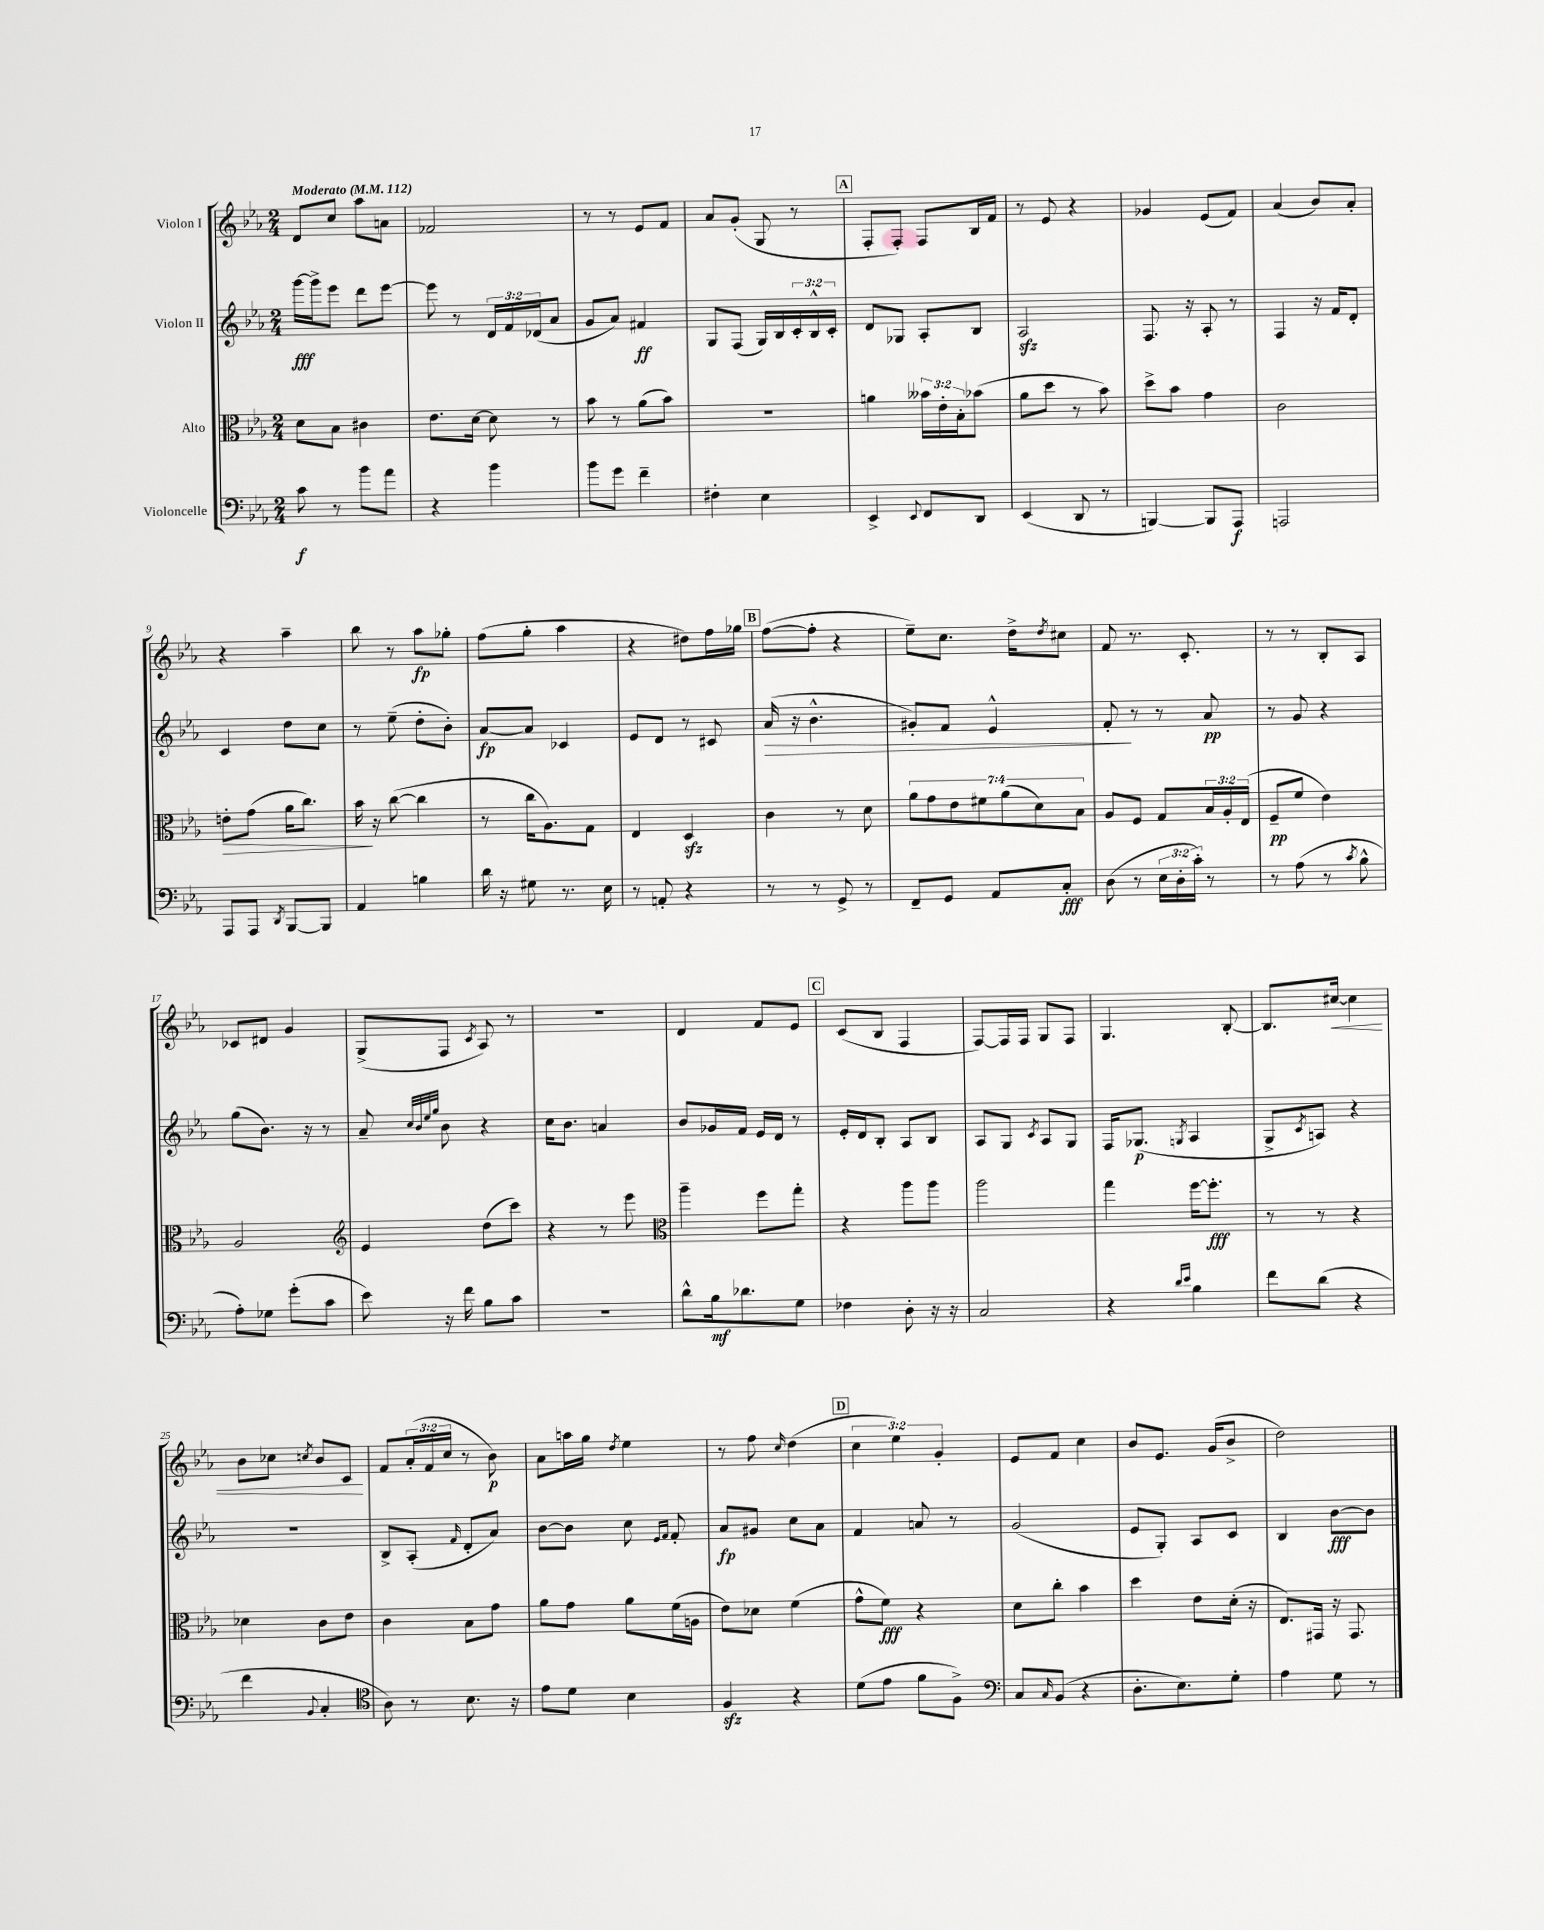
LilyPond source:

<<
\new StaffGroup <<
\new Staff = "s0" \with { instrumentName = "Violon I" } {
    \clef treble \key ees \major \numericTimeSignature \time 2/4 \override Staff.TupletNumber.text = #tuplet-number::calc-fraction-text \tempo "Moderato" 4 = 112
    d'8 c''8 aes''8 a'8 |
    fes'2 |
    r8 r8 ees'8 f'8 |
    aes'8 g'8-.( g8 r8 |
    \mark \markup { \box "A" } f8-. f8-.) f8 bes16 f'16 |
    r8 ees'8 r4 |
    ges'4 ees'8( f'8) |
    aes'4( bes'8) aes'8-. |
    r4 aes''4-- |
    bes''8 r8 aes''8\fp ges''8-. |
    f''8( g''8-. aes''4 |
    r4 dis''8) f''16 ges''16 |
    \mark \markup { \box "B" } f''8~( f''8-. r4 |
    ees''8--) c''8. d''16-> \acciaccatura { d''8 } cis''8 |
    f'8 r8. c'8.-. |
    r8 r8 bes8-. aes8 |
    ces'8 dis'8 g'4 |
    g8->( f8 \acciaccatura { c'8 } aes8) r8 |
    R2 |
    d'4 f'8 ees'8 |
    \mark \markup { \box "C" } c'8( bes8 f4 |
    f8~) f16 f16 g8 f8 |
    g4. bes8~-. |
    bes8. cis''16~\< cis''4 |
    bes'8 ces''8 \acciaccatura { c''8 } bes'8 c'8\! |
    f'8 \tuplet 3/2 { aes'16-.( f'16 c''16 } r8 bes'8\p) |
    aes'8 a''16 g''16 \acciaccatura { d''8 } ees''4 |
    r8 f''8 \grace { c''16 } d''4( |
    \mark \markup { \box "D" } \tuplet 3/2 { c''4 ees''4) g'4-. } |
    ees'8 f'8 c''4 |
    bes'8 ees'8. g'16( bes'8-> |
    d''2) \bar "|." |
}
\new Staff = "s1" \with { instrumentName = "Violon II" } {
    \clef treble \key ees \major \numericTimeSignature \time 2/4 \override Staff.TupletNumber.text = #tuplet-number::calc-fraction-text
    g'''16~\fff g'''16-> ees'''8 d'''8 ees'''8~ |
    ees'''8 r8 \tuplet 3/2 { d'16 f'16 des'16( } aes'8 |
    g'8 aes'8) fis'4\ff |
    g8 f8( g16) bes16 \tuplet 3/2 { c'16-. bes16-^ c'16-. } |
    \mark \markup { \box "A" } d'8 ges8 aes8-. bes8 |
    aes2\sfz |
    f8. r16 aes8-. r8 |
    f4 r16 f'16 d'8-. |
    c'4 d''8 c''8 |
    r8 ees''8--( d''8-. bes'8-.) |
    aes'8~\fp aes'8 ces'4 |
    ees'8 d'8 r8 cis'8 |
    \mark \markup { \box "B" } aes'16\>( r16 bes'4.-^ |
    gis'8-.) f'8 ees'4-^ |
    f'8-.\! r8 r8 aes'8\pp |
    r8 g'8 r4 |
    g''8( bes'8.) r16 r8 |
    aes'8-- \grace { c''32 bes'32 ees''32 g''32 } bes'8 r4 |
    c''16 bes'8. a'4 |
    bes'8 ges'16 f'16 ees'16 d'16 r8 |
    \mark \markup { \box "C" } ees'16-. d'16 bes8-. aes8 bes8 |
    aes8 g8 \acciaccatura { c'8 } aes8 g8 |
    f16 ges8.\p( \acciaccatura { g8 } aes4 |
    g8-> \acciaccatura { c'8 } a8) r4 |
    r2 |
    bes8-> aes8-.( \grace { f'16 } d'8-. aes'8) |
    bes'8~ bes'8 c''8 \grace { ees'16 f'16 } f'8-. |
    aes'8\fp gis'8 c''8 aes'8 |
    \mark \markup { \box "D" } f'4 a'8 r8 |
    g'2( |
    ees'8 g8-.) aes8 c'8 |
    bes4 bes'8~\fff bes'8 \bar "|." |
}
\new Staff = "s2" \with { instrumentName = "Alto" } {
    \clef alto \key ees \major \numericTimeSignature \time 2/4 \override Staff.TupletNumber.text = #tuplet-number::calc-fraction-text
    d'8 bes8 cis'4 |
    ees'8. d'16~ d'8 r8 |
    bes'8 r8 aes'8( bes'8) |
    r2 |
    \mark \markup { \box "A" } a'4 \tuplet 3/2 { beses'16 ees'16-. bes16-. } bes'8( |
    aes'8 d''8 r8 bes'8) |
    d''8-> bes'8 g'4 |
    c'2 |
    e'8-.\> g'8( aes'16 c''8.) |
    bes'16\! r16 c''8~( c''4 |
    r8 c''16 aes8.) g8 |
    ees4 d4\sfz |
    \mark \markup { \box "B" } c'4 r8 d'8 |
    \tuplet 7/4 { aes'8 g'8 ees'8 fis'8 aes'8( d'8) bes8 } |
    aes8 f8 g8 \tuplet 3/2 { bes16 aes16-. ees16( } |
    f8--\pp f'8 ees'4) |
    aes2 |
    \clef treble ees'4 d''8( c'''8) |
    r4 r8 ees'''8 |
    \clef alto aes''4-- f''8 g''8-. |
    \mark \markup { \box "C" } r4 aes''8 aes''8 |
    aes''2 |
    g''4 f''16~ f''8.-.\fff |
    r8 r8 r4 |
    des'4 c'8 ees'8 |
    c'4 bes8 g'8 |
    aes'8 g'8 aes'8 f'16( a16 |
    ees'8) des'8 f'4( |
    \mark \markup { \box "D" } g'8-^ f'8\fff) r4 |
    d'8 c''8-. bes'4 |
    d''4 ees'8 d'16-.( r16 |
    ees8.) gis,16 r16 gis,8. \bar "|." |
}
\new Staff = "s3" \with { instrumentName = "Violoncelle" } {
    \clef bass \key ees \major \numericTimeSignature \time 2/4 \override Staff.TupletNumber.text = #tuplet-number::calc-fraction-text
    c'8\f r8 bes'8 aes'8 |
    r4 bes'4 |
    bes'8 g'8 f'4-- |
    fis4-. ees4 |
    \mark \markup { \box "A" } ees,4-> \appoggiatura { ees,8 } f,8 d,8 |
    ees,4( d,8 r8 |
    b,,4~) b,,8 aes,,8\f |
    a,,2 |
    aes,,8 aes,,8 \acciaccatura { d,8 } bes,,8~ bes,,8 |
    aes,4 b4 |
    d'16 r16 gis8 r8. ees16 |
    r8 a,8-. r4 |
    \mark \markup { \box "B" } r8 r8 g,8-> r8 |
    f,8-- g,8 aes,8 c8-.\fff |
    d8( r8 \tuplet 3/2 { ees16 d16-. c'16-.) } r8 |
    r8 aes8( r8 \acciaccatura { c'8 } bes8-^ |
    aes8-.) ges8 g'8-.( c'8 |
    ees'8) r16 f'16 bes8 c'8 |
    R2 |
    d'8-^ bes16\mf des'8. g8 |
    \mark \markup { \box "C" } fes4 d8-. r16 r16 |
    c2 |
    r4 \grace { d'16 ees'16 } bes4 |
    f'8 d'8( r4 |
    f'4 \appoggiatura { bes,8 } c4-. |
    \clef tenor aes8) r8 bes8. r16 |
    ees'8 d'8 bes4 |
    f4\sfz r4 |
    \mark \markup { \box "D" } d'8( ees'8 f'8 f8->) |
    \clef bass c8 \grace { c16 } bes,8( r4 |
    d8.-. ees8.) g8-. |
    aes4 g8 r8 \bar "|." |
}
>>
>>
